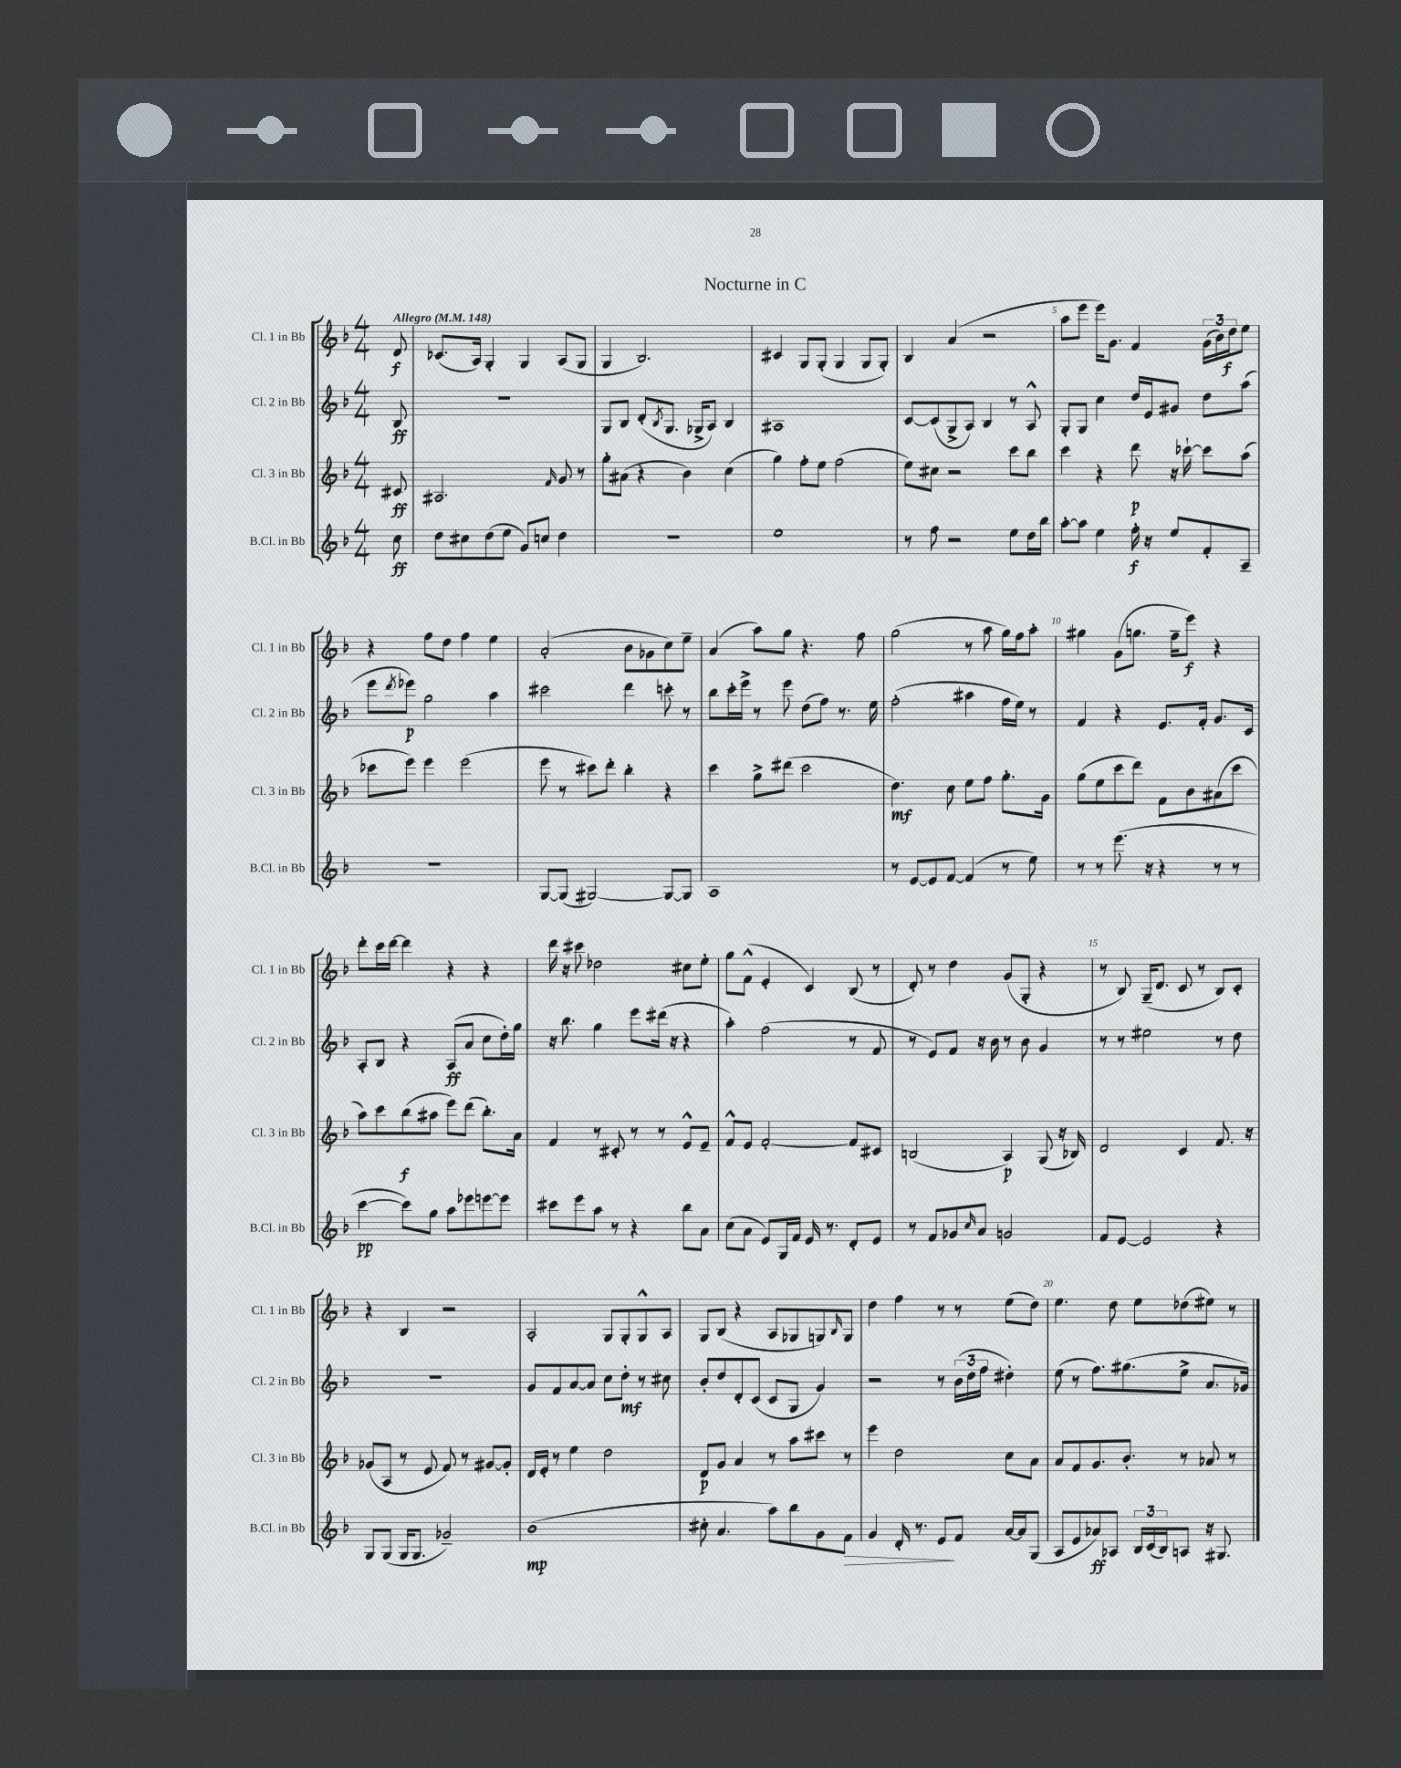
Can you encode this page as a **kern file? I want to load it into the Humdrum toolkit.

**kern	**dynam	**kern	**dynam	**kern	**dynam	**kern	**dynam
*part4	*part4	*part3	*part3	*part2	*part2	*part1	*part1
*staff4	*staff4	*staff3	*staff3	*staff2	*staff2	*staff1	*staff1
*I"B.Cl. in Bb	*	*I"Cl. 3 in Bb	*	*I"Cl. 2 in Bb	*	*I"Cl. 1 in Bb	*
*I'B.Cl. in Bb	*	*I'Cl. 3 in Bb	*	*I'Cl. 2 in Bb	*	*I'Cl. 1 in Bb	*
*clefG2	*	*clefG2	*	*clefG2	*	*clefG2	*
*k[b-]	*	*k[b-]	*	*k[b-]	*	*k[b-]	*
*M4/4	*	*M4/4	*	*M4/4	*	*M4/4	*
*MM148	*	*MM148	*	*MM148	*	*MM148	*
=	=	=	=	=	=	=	=
!	!	!	!	!	!	!LO:TX:a:B:t=Allegro	!
8cc\	ff	8c#X/	ff	8B-/	ff	8d/	f
=1	=1	=1	=1	=1	=1	=1	=1
8dd\L	.	2.A#X/	.	1r	.	(8.c-X/L	.
8cc#X\	.	.	.	.	.	.	.
.	.	.	.	.	.	16A/Jk)	.
(8dd\	.	.	.	.	.	4G'/	.
8ee\J	.	.	.	.	.	.	.
8g/L)	.	.	.	.	.	4G/	.
8ccn/J	.	.	.	.	.	.	.
.	.	16qqf/	.	.	.	.	.
4dd\	.	8g/	.	.	.	(8A/L	.
.	.	8r	.	.	.	8G/J	.
=2	=2	=2	=2	=2	=2	=2	=2
1r	.	8gg'\L	.	8G/L	.	4G/	.
.	.	(8a#X\J	.	8B-/J	.	.	.
.	.	4r	.	(8d'/L	.	2.B-/)	.
.	.	.	.	8qB-/	.	.	.
.	.	.	.	8.G/J	.	.	.
.	.	4b-\)	.	.	.	.	.
.	.	.	.	16G-X^/KL	.	.	.
.	.	.	.	8A/J)	.	.	.
.	.	(4cc\	.	4B-/	.	.	.
=3	=3	=3	=3	=3	=3	=3	=3
1ee	.	4gg\)	.	1A#X	.	4c#X/	.
.	.	8ff'\L	.	.	.	8G/L	.
.	.	8ee\J	.	.	.	(8G'/J	.
.	.	(2ff\	.	.	.	4G/	.
.	.	.	.	.	.	8G/L	.
.	.	.	.	.	.	8G'/J)	.
=4	=4	=4	=4	=4	=4	=4	=4
8r	.	8ee\L)	.	[8c/L	.	4B-/	.
8ff\	.	8cc#X\J	.	(8c/]	.	.	.
2r	.	2r	.	8G^/	.	(4a/	.
.	.	.	.	8A/J)	.	.	.
.	.	.	.	4B-/	.	2r	.
8ee\L	.	8ccc\L	.	8r	.	.	.
16dd\L	.	8bb-\J	.	8A^^/	.	.	.
16bb-\JJ	.	.	.	.	.	.	.
=5	=5	=5	=5	=5	=5	=5	=5
[8aa'\L	.	4ccc\	.	8G'/L	.	8aa\L	.
8aa\J]	.	.	.	8G/J	.	8eee\J	.
4ee\	.	4r	.	4cc\	.	16eee\KL)	.
.	.	.	.	.	.	8.g\J	.
16ff'\	f	8ddd\	p	16dd/LL	.	4f/	.
16r	.	.	.	16e/J	.	.	.
8ee/L	.	16r	.	8g#X/J	.	.	.
.	.	[16ccc-X`\	.	.	.	.	.
8f'/	.	8ccc-\L]	.	8dd\L	.	(24g\LL	.
.	.	.	.	.	.	24b-\)	.
.	.	.	.	.	.	24dd\J	f
8A~/J	.	(8aa\J	.	(8aa\J	.	8ee\J	.
!!LO:LB:g=z
=6	=6	=6	=6	=6	=6	=6	=6
1r	.	8ccc-X\L	.	8eee\L	.	4r	.
.	.	.	.	8qddd/	.	.	.
.	.	8eee\J)	.	8eee-X\J)	p	.	.
.	.	4eee\	.	2gg\	.	8ff\L	.
.	.	.	.	.	.	8dd\J	.
.	.	(2eee\	.	.	.	4ff\	.
.	.	.	.	4aa\	.	4ee\	.
=7	=7	=7	=7	=7	=7	=7	=7
[8G/L	.	8eee\	.	2ccc#X\	.	(2a'/	.
(8G/J]	.	8r	.	.	.	.	.
[2G#X/)	.	8ccc#X\L)	.	.	.	.	.
.	.	8ddd'\J	.	.	.	.	.
.	.	4bb-'\	.	4ddd\	.	8b-\L	.
.	.	.	.	.	.	8g-X\	.
8G#/L_	.	4r	.	8cccn'\	.	8cc\)	.
8G#/J]	.	.	.	8r	.	8ee~\J	.
=8	=8	=8	=8	=8	=8	=8	=8
1A	.	4ccc\	.	8bb-\L	.	(4a/	.
.	.	.	.	16ccc'\L	.	.	.
.	.	.	.	16eee^\JJ	.	.	.
.	.	8gg^\L	.	8r	.	8aa\L)	.
.	.	(8ddd#X\J	.	8eee\	.	8gg\J	.
.	.	2ccc\	.	(8dd\L	.	4.r	.
.	.	.	.	8ff\J)	.	.	.
.	.	.	.	8.r	.	.	.
.	.	.	.	.	.	8ff\	.
.	.	.	.	16ee\	.	.	.
=9	=9	=9	=9	=9	=9	=9	=9
8r	.	4.dd\)	mf	(2ff'\	.	(2gg\	.
[8e/L	.	.	.	.	.	.	.
8e/]	.	.	.	.	.	.	.
[8f/J	.	8cc\	.	.	.	.	.
(4f/]	.	8ee\L	.	4aa#X\	.	8r	.
.	.	8ff\J	.	.	.	8aa\	.
8r	.	8.gg'\L	.	16ff\LL	.	16gg\LL)	.
.	.	.	.	16ee\JJ)	.	16ff\J	.
8ee\)	.	.	.	8r	.	8aa'\J	.
.	.	16g\Jk	.	.	.	.	.
=10	=10	=10	=10	=10	=10	=10	=10
8r	.	(8gg\L	.	4f/	.	4gg#X\	.
8r	.	8ee\	.	.	.	.	.
(8.eee\	.	8ccc\	.	4r	.	(8g\L	.
.	.	8ddd\J)	.	.	.	8.ggn\J	.
16r	.	.	.	.	.	.	.
4r	.	8f\L	.	8.e/L	.	.	.
.	.	.	.	.	.	16ff~\KL	.
.	.	8b-\	.	.	.	8eee\J)	f
.	.	.	.	16f'/Jk	.	.	.
8r	.	(8a#X\	.	8.g/L	.	4r	.
8r	.	8ccc\J	.	.	.	.	.
.	.	.	.	16c/Jk	.	.	.
!!LO:LB:g=z
=11	=11	=11	=11	=11	=11	=11	=11
[4ccc\	pp	8aa\L)	.	8A'/L	.	8ddd'\L	.
.	.	8ccc\	.	8B-/J	.	16ccc\L	.
.	.	.	.	.	.	[16ddd\JJ	.
8ccc\L])	.	(8bb-\	f	4r	.	4ddd\]	.
8gg\J	.	8aa#X\J	.	.	.	.	.
8aa\L	.	8eee\L)	.	(8A/L	ff	4r	.
8eee-X\	.	(8ddd\J	.	8a/J	.	.	.
[8eeen\	.	8.bb-'\L)	.	8cc\L	.	4r	.
8eee\J]	.	.	.	16dd'\L)	.	.	.
.	.	16a\Jk	.	16gg\JJ	.	.	.
=12	=12	=12	=12	=12	=12	=12	=12
8ccc#X\L	.	4f/	.	16r	.	16ddd\	.
.	.	.	.	8.bb-\	.	16r	.
8eee\	.	.	.	.	.	8ccc#X\	.
8aa\J	.	8r	.	4gg\	.	2dd-X\	.
8r	.	8c#X'/	.	.	.	.	.
4r	.	8r	.	8eee\L	.	.	.
.	.	8r	.	(16ddd#X\Jk	.	.	.
.	.	.	.	16r	.	.	.
8bb-\L	.	8e^^/L	.	4r	.	8cc#X\L	.
8a\J	.	8e~/J	.	.	.	8ee'\J	.
=13	=13	=13	=13	=13	=13	=13	=13
(8cc\L	.	8f^^/L	.	4aa'\)	.	8gg\L	.
8a\J	.	8e/J	.	.	.	(8f^^\J	.
8e/L)	.	[2f'/	.	(2ff\	.	4e'/	.
16G/L	.	.	.	.	.	.	.
16f/JJ	.	.	.	.	.	.	.
16e/	.	.	.	.	.	4c/)	.
8.r	.	.	.	.	.	.	.
8d'/L	.	8f/L]	.	8r	.	(8B-/	.
8e/J	.	8c#X/J	.	8f/	.	8r	.
=14	=14	=14	=14	=14	=14	=14	=14
8r	.	(2Bn/	.	8r	.	8d'/)	.
8f/L	.	.	.	8e/L)	.	8r	.
8g-X/	.	.	.	8f/J	.	4dd\	.
16qqcc/	.	.	.	.	.	.	.
8a/J	.	.	.	16r	.	.	.
.	.	.	.	16b-\	.	.	.
2gn/	.	4A/)	p	8r	.	(8g/L	.
.	.	.	.	8b-\	.	8G'/J	.
.	.	(8G/	.	4g/	.	4r	.
.	.	16r	.	.	.	.	.
.	.	16B-X/)	.	.	.	.	.
=15	=15	=15	=15	=15	=15	=15	=15
8f/L	.	2d/	.	8r	.	8r	.
[8e/J	.	.	.	8r	.	8B-/)	.
2e/]	.	.	.	2ee#X\	.	(16G~/KL	.
.	.	.	.	.	.	8.d/J	.
.	.	4c/	.	.	.	8c/	.
.	.	.	.	.	.	8r	.
4r	.	8.f/	.	8r	.	8B-/L)	.
.	.	.	.	8dd\	.	8c'/J	.
.	.	16r	.	.	.	.	.
!!LO:LB:g=z
=16	=16	=16	=16	=16	=16	=16	=16
8G/L	.	(8g-X/L	.	1r	.	4r	.
(8G/J	.	8A/J	.	.	.	.	.
16G/KL	.	8r	.	.	.	4B-/	.
8.G/J	.	.	.	.	.	.	.
.	.	8e/	.	.	.	.	.
2g-X~/)	.	8f/)	.	.	.	2r	.
.	.	8r	.	.	.	.	.
.	.	[8g#X/L	.	.	.	.	.
.	.	8g#'/J]	.	.	.	.	.
=17	=17	=17	=17	=17	=17	=17	=17
(1b-	mp	16d/LL	.	8g/L	.	2A'/	.
.	.	16e'/JJ	.	.	.	.	.
.	.	8r	.	8f/	.	.	.
.	.	4ee\	.	[8a/	.	.	.
.	.	.	.	8a/J]	.	.	.
.	.	2dd\	.	8cc\L	.	8G/L	.
.	.	.	.	8dd'\J	mf	8G'/	.
.	.	.	.	8r	.	8G^^/	.
.	.	.	.	8cc#X\	.	8A/J	.
=18	=18	=18	=18	=18	=18	=18	=18
8cc#X'\	.	8d/L	p	8b-'/L	.	8G/L	.
4.a/	.	8g/J	.	8dd/	.	(8B-/J	.
.	.	4a/	.	8d'/	.	4r	.
.	.	.	.	(8c/J	.	.	.
8aa\L)	.	8r	.	8c/L	.	8A/L	.
8bb-\	.	8aa\L	.	8G/J	.	8G-X/	.
8g\	.	8ccc#X\J	.	4g/)	.	8Gn/)	.
.	.	.	.	.	.	16qqB-/	.
!	!LO:HP:b	!	!	!	!	!	!
8f\J	>	8r	.	.	.	8G/J	.
=19	=19	=19	=19	=19	=19	=19	=19
4g/	.	4eee\	.	2r	.	4dd\	.
16d'/	.	2dd\	.	.	.	4ff\	.
8.r	.	.	.	.	.	.	.
8e/L	.	.	.	8r	.	8r	.
8f/J	]	.	.	(24b-\LL	.	8r	.
.	.	.	.	24dd\	.	.	.
.	.	.	.	24ff\JJ	.	.	.
[16a/LL	.	8cc\L	.	4dd#X'\)	.	(8ee\L	.
16a/J]	.	.	.	.	.	.	.
(8G/J	.	8a\J	.	.	.	8dd\J)	.
=20	=20	=20	=20	=20	=20	=20	=20
8A/L	.	8a/L	.	(8ee\	.	4.ee\	.
8e/	.	8f/	.	8r	.	.	.
8a-X/)	ff	8.g/	.	8.ff\L)	.	.	.
8A-X/J	.	.	.	.	.	8dd\	.
.	.	8.b-'/J	.	(8.gg#X\	.	.	.
24B-/LL	.	.	.	.	.	8ee\L	.
(24c/	.	.	.	.	.	.	.
24B-/J)	.	.	.	.	.	.	.
8An/J	.	8r	.	8ee^\J	.	(8dd-X\	.
16r	.	8a-X/	.	8.a/L	.	8ee#X\J)	.
8.G#X/	.	.	.	.	.	.	.
.	.	8r	.	.	.	8r	.
.	.	.	.	16g-X/Jk)	.	.	.
==	==	==	==	==	==	==	==
*-	*-	*-	*-	*-	*-	*-	*-
